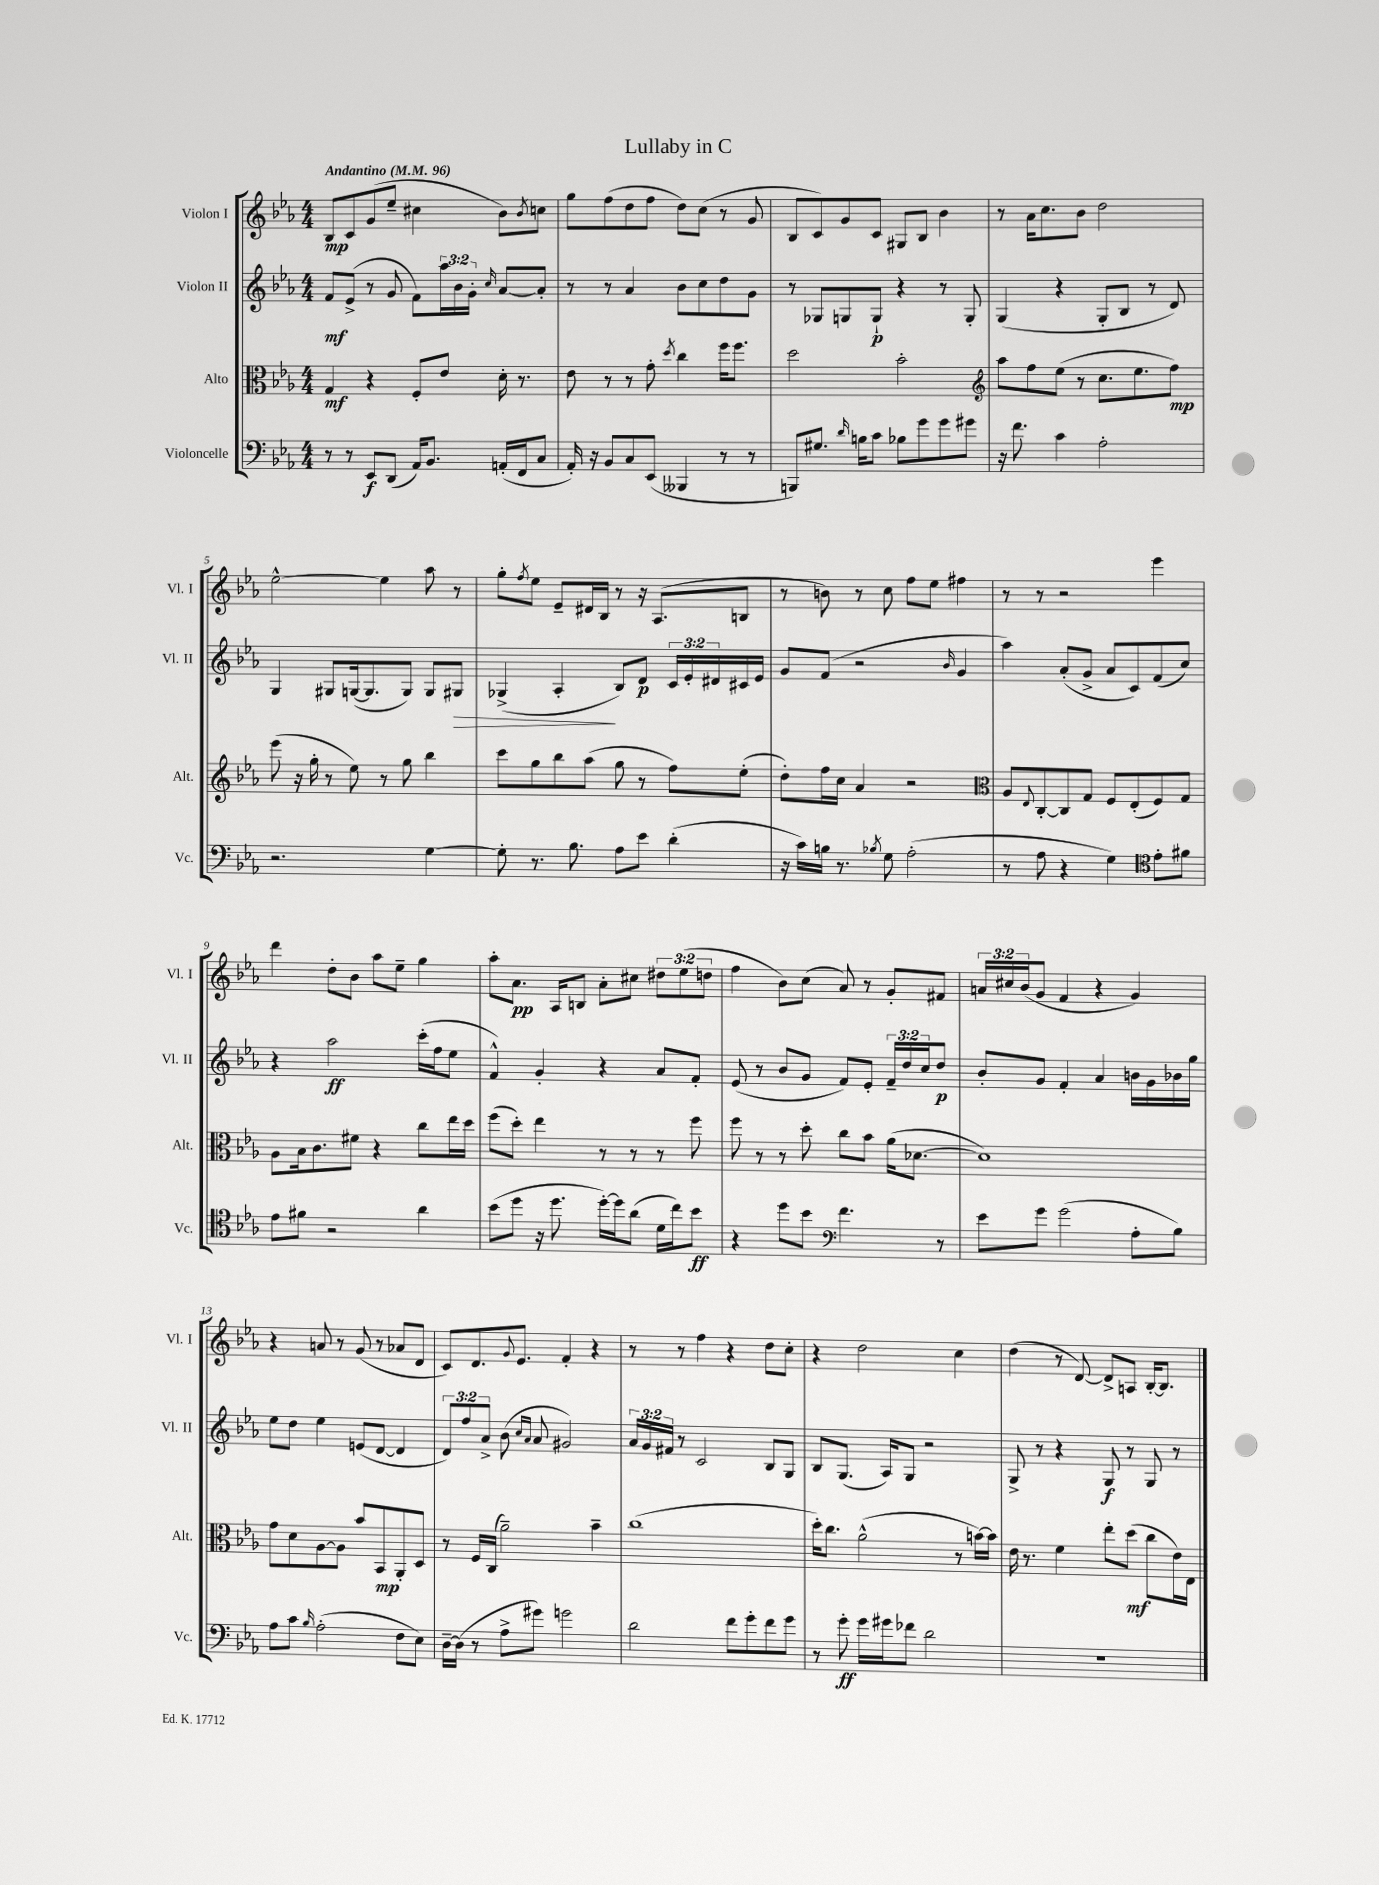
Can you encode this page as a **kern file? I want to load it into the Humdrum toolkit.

**kern	**dynam	**kern	**dynam	**kern	**dynam	**kern	**dynam
*part4	*part4	*part3	*part3	*part2	*part2	*part1	*part1
*staff4	*staff4	*staff3	*staff3	*staff2	*staff2	*staff1	*staff1
*I"Violoncelle	*	*I"Alto	*	*I"Violon II	*	*I"Violon I	*
*I'Vc.	*	*I'Alt.	*	*I'Vl. II	*	*I'Vl. I	*
*clefF4	*	*clefC3	*	*clefG2	*	*clefG2	*
*k[b-e-a-]	*	*k[b-e-a-]	*	*k[b-e-a-]	*	*k[b-e-a-]	*
*M4/4	*	*M4/4	*	*M4/4	*	*M4/4	*
*MM96	*	*MM96	*	*MM96	*	*MM96	*
=1	=1	=1	=1	=1	=1	=1	=1
!	!	!	!	!	!	!LO:TX:a:B:t=Andantino	!
8r	.	4G/	mf	8f/L	mf	8B-/L	mp
8r	.	.	.	(8e-^/J	.	8c/	.
8EE-/L	f	4r	.	8r	.	(8g/	.
(8DD/J	.	.	.	8g/	.	8ee-~/J	.
16AA-/KL)	.	8F'/L	.	8f\L)	.	4cc#X\	.
8.BB-/J	.	.	.	.	.	.	.
.	.	8e-/J	.	24aa-\L	.	.	.
.	.	.	.	24b-\	.	.	.
.	.	.	.	24g'\JJ	.	.	.
.	.	.	.	16qqcc/	.	.	.
(16AAn'/LL	.	16d'\	.	[8a-/L	.	8b-\L)	.
16FF/J	.	8.r	.	.	.	.	.
.	.	.	.	.	.	8qb-/	.
8C/J	.	.	.	8a-'/J]	.	8ccn\J	.
=2	=2	=2	=2	=2	=2	=2	=2
16AA-'/)	.	8e-\	.	8r	.	8gg\L	.
16r	.	.	.	.	.	.	.
8BB-/L	.	8r	.	8r	.	(8ff\	.
8C/	.	8r	.	4a-/	.	8dd\	.
(8EE-/J	.	8g'\	.	.	.	8ff\J	.
.	.	8qdd/	.	.	.	.	.
4BBB--X/	.	4cc\	.	8b-\L	.	8dd\L)	.
.	.	.	.	8cc\	.	(8cc\J	.
8r	.	16ff\KL	.	8dd\	.	8r	.
.	.	8.ff\J	.	.	.	.	.
8r	.	.	.	8g\J	.	8g/	.
=3	=3	=3	=3	=3	=3	=3	=3
8BBBn/L)	.	2dd\	.	8r	.	8B-/L	.
8.G#X/J	.	.	.	8G-X/L	.	8c/)	.
.	.	.	.	8Gn/	.	8g/	.
16qqd/	.	.	.	.	.	.	.
16Bn\KL	.	.	.	.	.	.	.
8c\J	.	.	.	8G`/J	p	8c/J	.
8B-X\L	.	2b-'\	.	4r	.	8G#X/L	.
8g\	.	.	.	.	.	8B-/J	.
8g\	.	.	.	8r	.	4b-\	.
8g#X\J	.	.	.	8G'/	.	.	.
=4	=4	=4	=4	=4	=4	=4	=4
*	*	*clefG2	*	*	*	*	*
16r	.	8aa-\L	.	(4G/	.	8r	.
8.f\	.	.	.	.	.	.	.
.	.	8ff\	.	.	.	16a-\KL	.
.	.	.	.	.	.	8.cc\	.
4c\	.	(8ee-\J	.	4r	.	.	.
.	.	8r	.	.	.	8b-\J	.
2A-'\	.	8.cc\L	.	8G'/L	.	2dd\	.
.	.	.	.	8B-/J	.	.	.
.	.	8.ee-\	.	.	.	.	.
.	.	.	.	8r	.	.	.
.	.	8ff\J)	mp	8d/)	.	.	.
!!LO:LB:g=z
=5	=5	=5	=5	=5	=5	=5	=5
2.r	.	(8eee-\	.	4G/	.	[2ee-^^\	.
.	.	16r	.	.	.	.	.
.	.	16gg'\	.	.	.	.	.
.	.	8r	.	8G#X/L	.	.	.
.	.	8ee-\)	.	([16Gn/k	.	.	.
.	.	.	.	8.G/]	.	.	.
.	.	8r	.	.	.	4ee-\]	.
.	.	8gg\	.	8G/J)	.	.	.
[4G\	.	4bb-\	.	8G/L	.	8aa-\	.
!	!	!	!	!	!LO:HP:b	!	!
.	.	.	.	8G#X/J	>	8r	.
=6	=6	=6	=6	=6	=6	=6	=6
8G'\]	.	8ccc\L	.	(4G-X^/	.	8gg'\L	.
.	.	.	.	.	.	8qff/	.
8.r	.	8gg\	.	.	.	8ee-\J	.
.	.	8bb-\	.	4A-'/	.	8e-~/L	.
8.B-\	.	.	.	.	.	.	.
.	.	(8aa-\J	.	.	.	16d#X/L	.
.	.	.	.	.	.	16B-/JJ	.
8A-\L	.	8gg\	.	8B-/L)	]	8r	.
8e-\J	.	8r	.	8d/J	p	16r	.
.	.	.	.	.	.	(8.A-/L	.
(4d'\	.	8ff\L)	.	24c/LL	.	.	.
.	.	.	.	24e-'/	.	.	.
.	.	.	.	24d#X/	.	.	.
.	.	(8ee-'\J	.	16c#X/	.	8Bn/J	.
.	.	.	.	16e-/JJ	.	.	.
=7	=7	=7	=7	=7	=7	=7	=7
16r	.	8dd'\L)	.	8g/L	.	8r	.
16c\LL)	.	.	.	.	.	.	.
16Bn\JJ	.	16ff\L	.	(8f/J	.	8bn\)	.
8.r	.	16cc\JJ	.	.	.	.	.
.	.	4a-/	.	2r	.	8r	.
8qB-X/	.	.	.	.	.	.	.
8G\	.	.	.	.	.	8cc\	.
(2A-'\	.	2r	.	.	.	8ff\L	.
.	.	.	.	.	.	8ee-\J	.
.	.	.	.	16qqb-/	.	.	.
.	.	.	.	4g/	.	4ff#X\	.
=8	=8	=8	=8	=8	=8	=8	=8
*	*	*clefC3	*	*	*	*	*
8r	.	8A-/L	.	4aa-\)	.	8r	.
.	.	8qqE-/	.	.	.	.	.
8A-\	.	[8C'/	.	.	.	8r	.
4r	.	8C/]	.	(8a-'/L	.	2r	.
.	.	8G/J	.	8g^/J	.	.	.
4G\)	.	8F/L	.	8a-/L	.	.	.
.	.	(8E-'/	.	8c/)	.	.	.
*clefC4	*	*	*	*	*	*	*
8e-'\L	.	8F/)	.	(8f/	.	4eee-\	.
8f#X\J	.	8G/J	.	8cc/J)	.	.	.
!!LO:LB:g=z
=9	=9	=9	=9	=9	=9	=9	=9
8e-\L	.	8A-\L	.	4r	.	4ddd\	.
8f#X\J	.	16B-\k	.	.	.	.	.
.	.	8.c\	.	.	.	.	.
2r	.	.	.	2aa-\	ff	8dd'\L	.
.	.	8f#X\J	.	.	.	8b-\J	.
.	.	4r	.	.	.	8aa-\L	.
.	.	.	.	.	.	8ee-~\J	.
4a-\	.	8cc\L	.	(16ccc'\LL	.	4gg\	.
.	.	.	.	16ff\J	.	.	.
.	.	16ee-\L	.	8ee-\J	.	.	.
.	.	16dd\JJ	.	.	.	.	.
=10	=10	=10	=10	=10	=10	=10	=10
(8b-\L	.	(8ff\L	.	4f^^/)	.	8aa-'\L	.
8dd\J	.	8dd'\J)	.	.	.	8.a-\J	pp
16r	.	4ee-\	.	4g'/	.	.	.
8.dd\	.	.	.	.	.	16A-/KL	.
.	.	.	.	.	.	8Bn/J	.
[16dd'\LL)	.	8r	.	4r	.	8a-'\L	.
16dd\J]	.	.	.	.	.	.	.
(8a-\J	.	8r	.	.	.	8cc#X\J	.
16d\LL	.	8r	.	8a-/L	.	12dd#X\L	.
16cc\J)	.	.	.	.	.	.	.
.	.	.	.	.	.	(12ee-\	.
8b-\J	ff	8ff\	.	8f'/J	.	.	.
.	.	.	.	.	.	12ddn\J	.
=11	=11	=11	=11	=11	=11	=11	=11
4r	.	8ff\	.	(8e-/	.	4ff\	.
.	.	8r	.	8r	.	.	.
8dd\L	.	8r	.	8b-/L	.	8b-\L)	.
8b-\J	.	8dd'\	.	8g/J	.	(8cc\J	.
*clefF4	*	*	*	*	*	*	*
4.f\	.	8cc\L	.	8f/L)	.	8a-/)	.
.	.	8b-\J	.	8e-'/J	.	8r	.
.	.	(16a-\KL	.	24f~/LL	.	8g'/L	.
.	.	.	.	24dd/	.	.	.
.	.	[8.d-X\J	.	.	.	.	.
.	.	.	.	24cc/J	.	.	.
8r	.	.	.	8dd/J	p	8f#X/J	.
=12	=12	=12	=12	=12	=12	=12	=12
8e-\L	.	1d-])	.	8b-'/L	.	24an/LL	.
.	.	.	.	.	.	24cc#X/	.
.	.	.	.	.	.	(24b-/J	.
8g\J	.	.	.	8g/J	.	8g/J	.
(2g\	.	.	.	4f'/	.	4f/	.
.	.	.	.	4a-/	.	4r	.
8A-'\L	.	.	.	16bn\LL	.	4g/)	.
.	.	.	.	16g\	.	.	.
8B-\J)	.	.	.	16b-X\	.	.	.
.	.	.	.	16gg\JJ	.	.	.
!!LO:LB:g=z
=13	=13	=13	=13	=13	=13	=13	=13
8A-\L	.	8g\L	.	8ee-\L	.	4r	.
8c\J	.	8d\	.	8dd\J	.	.	.
16qqB-/	.	.	.	.	.	.	.
(2A-'\	.	[8A-\	.	4ee-\	.	8an/	.
.	.	8A-\J]	.	.	.	8r	.
.	.	8b-/L	.	(8en/L	.	(8g/	.
.	.	8BB-/	mp	[8d/J	.	8r	.
8F\L	.	8AA-'/	.	4d/]	.	8a-X/L	.
8E-\J)	.	8D/J	.	.	.	8d/J	.
=14	=14	=14	=14	=14	=14	=14	=14
[16D~\LL	.	8r	.	12d/L)	.	8c/L)	.
(16D\JJ]	.	.	.	.	.	.	.
.	.	.	.	12ff/	.	.	.
8r	.	16F/LL	.	.	.	8.d/	.
.	.	.	.	12a-^/J	.	.	.
.	.	(16C/JJ	.	.	.	.	.
8A-^\L	.	2a-~\)	.	(8b-\	.	.	.
.	.	.	.	.	.	8qqg/	.
.	.	.	.	.	.	8.e-/J	.
.	.	.	.	16qqcc/LL	.	.	.
.	.	.	.	16qqa-/JJ	.	.	.
8g#X\J)	.	.	.	8a-/	.	.	.
2gn\	.	.	.	2g#X/)	.	4f'/	.
.	.	4b-~\	.	.	.	4r	.
=15	=15	=15	=15	=15	=15	=15	=15
2d\	.	(1cc	.	24a-/LL	.	8r	.
.	.	.	.	24g/	.	.	.
.	.	.	.	24f#X/JJ	.	.	.
.	.	.	.	8r	.	8r	.
.	.	.	.	2c/	.	4ff\	.
8f\L	.	.	.	.	.	4r	.
8g'\	.	.	.	.	.	.	.
8f\	.	.	.	8B-/L	.	8dd\L	.
8g\J	.	.	.	8G/J	.	8cc'\J	.
=16	=16	=16	=16	=16	=16	=16	=16
8r	.	16dd'\KL)	.	8B-/L	.	4r	.
.	.	8.cc\J	.	.	.	.	.
8g'\	ff	.	.	(8.G/J	.	.	.
16g\LL	.	(2a-^^\	.	.	.	2dd\	.
16g#X\J	.	.	.	16A-/KL)	.	.	.
8f-X\J	.	.	.	8G/J	.	.	.
2d\	.	.	.	2r	.	.	.
.	.	8r	.	.	.	4cc\	.
.	.	[16bn\LL)	.	.	.	.	.
.	.	16b\JJ]	.	.	.	.	.
=17	=17	=17	=17	=17	=17	=17	=17
1r	.	16e-\	.	8G^/	.	(4dd\	.
.	.	8.r	.	.	.	.	.
.	.	.	.	8r	.	.	.
.	.	4f\	.	4r	.	8r	.
.	.	.	.	.	.	[8d/)	.
.	.	8ee-'\L	.	8G/	f	8d^/L]	.
.	.	(8dd\J	mf	8r	.	8An/J	.
.	.	8cc\L	.	8G/	.	[16B-'/KL	.
.	.	.	.	.	.	8.B-/J]	.
.	.	16e-\L)	.	8r	.	.	.
.	.	16E-\JJ	.	.	.	.	.
==	==	==	==	==	==	==	==
*-	*-	*-	*-	*-	*-	*-	*-
